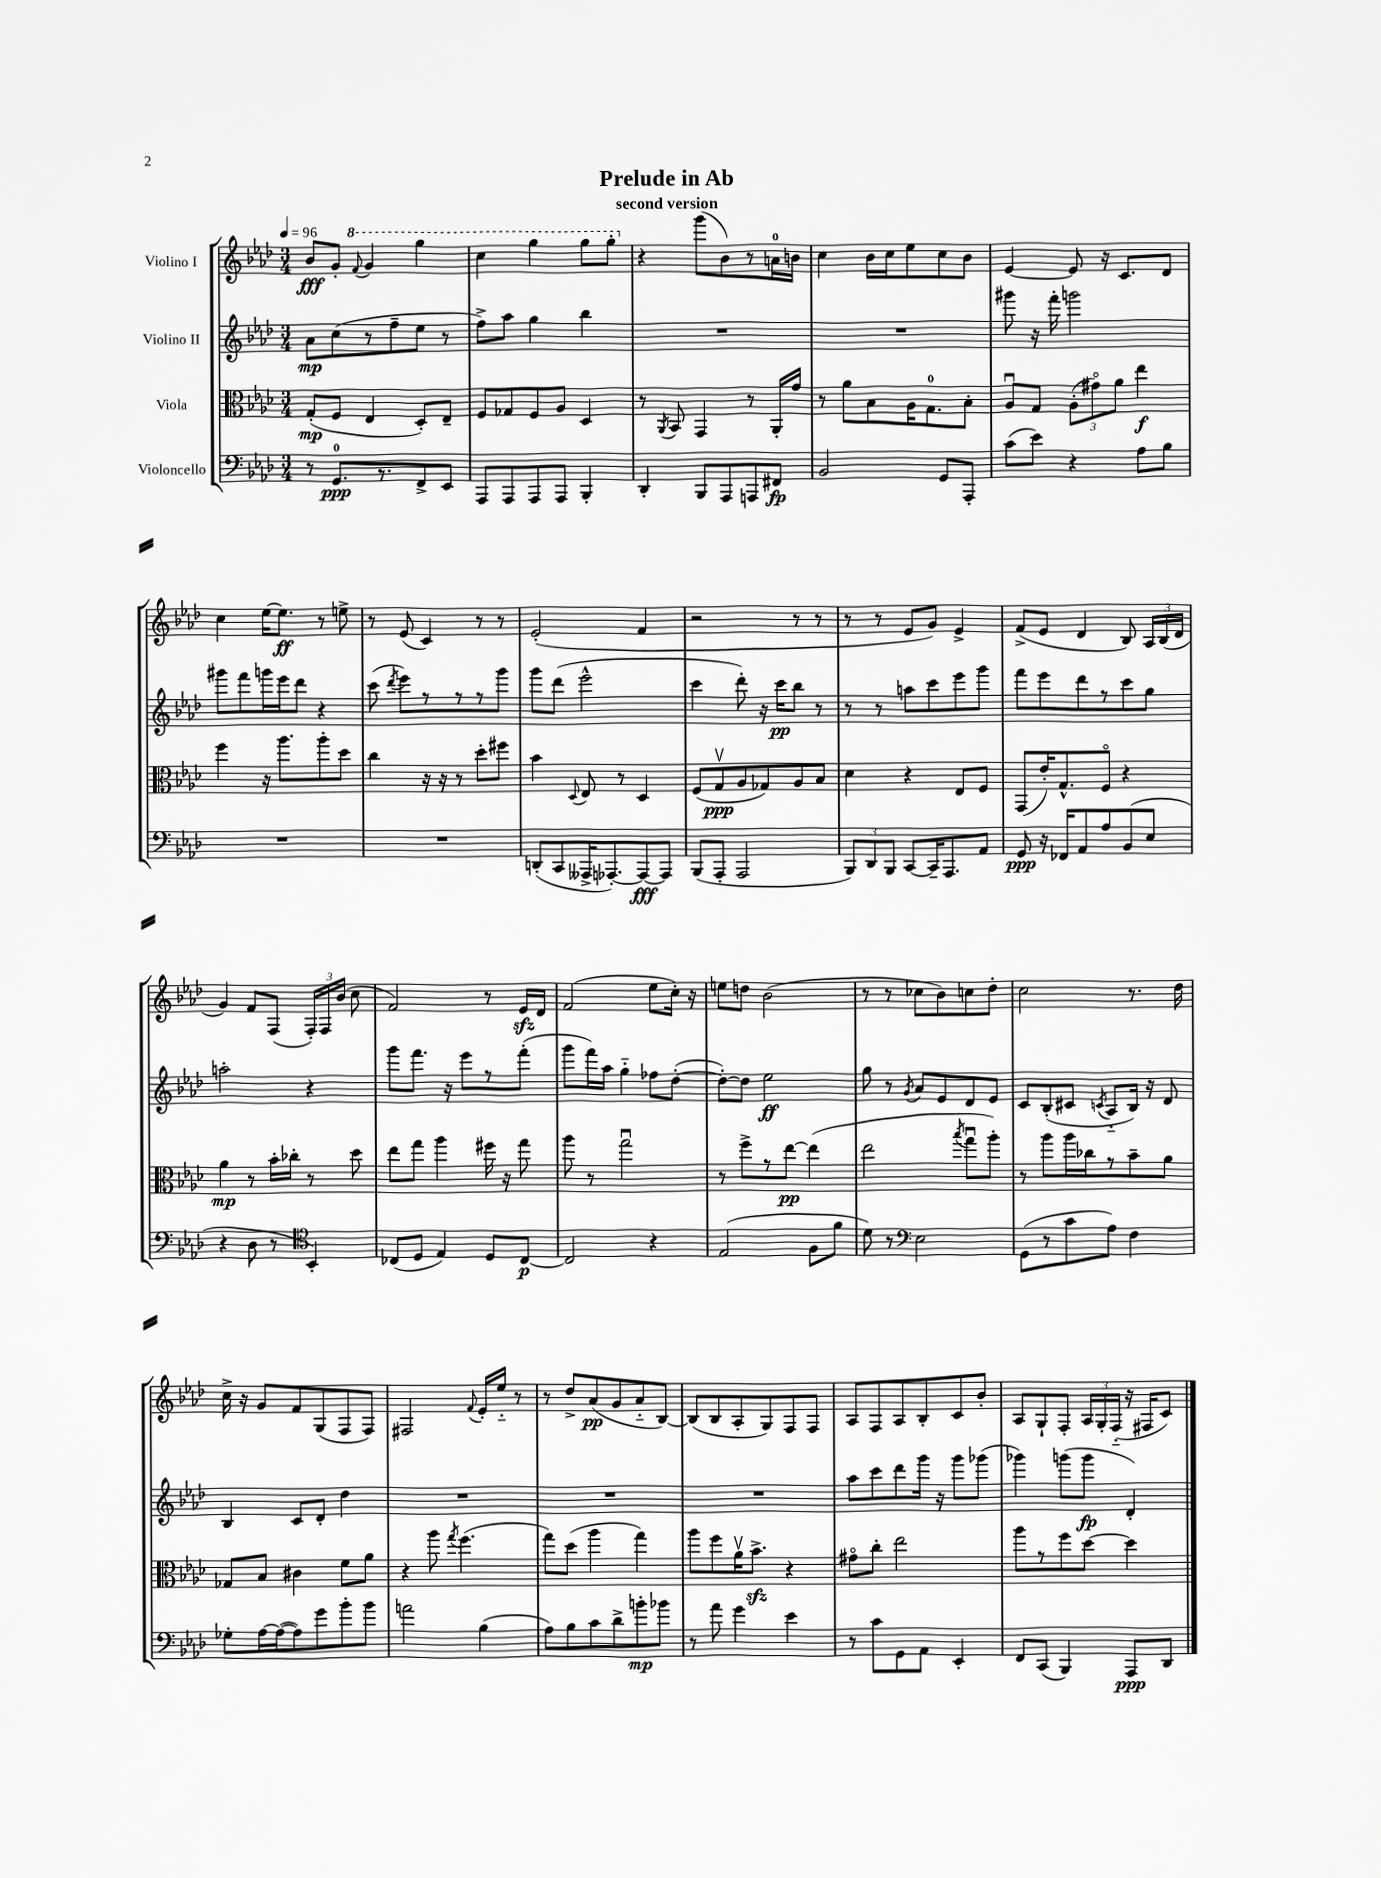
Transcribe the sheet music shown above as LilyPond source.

\header { title = "Prelude in Ab" subtitle = "second version" }
<<
\new StaffGroup <<
\new Staff = "s0" \with { instrumentName = "Violino I" } {
    \clef treble \key aes \major \numericTimeSignature \time 3/4 \tempo 4 = 96
    \autoBeamOff bes'8[\fff g'8]-. \ottava #1 \appoggiatura { f''8 } g''4 g'''4 |
    c'''4 g'''4 g'''8[ g'''8]-. \ottava #0 |
    r4 g'''8[( bes'8) r8 a'16-0 b'16] |
    c''4 bes'16[ c''16 ees''8 c''8 bes'8] |
    ees'4~ ees'8 r16 c'8.[ des'8] |
    c''4 ees''16[~ ees''8.]\ff r8 e''8-> |
    r8 ees'8( c'4) r8 r8 |
    ees'2-.( f'4 |
    r2 r8 r8 |
    r8 r8 ees'8[ g'8]) ees'4-> |
    f'8[->( ees'8] des'4 bes8) \tuplet 3/2 { aes16[ bes16( des'16] } |
    g'4) f'8[ f8]( \tuplet 3/2 { f16[-.) f16 bes'16]( } c''8 |
    f'2) r8 ees'16[\sfz des'16] |
    f'2( ees''8[ c''16]-.) r16 |
    e''8[ d''8] bes'2( |
    r8 r8 ces''8[ bes'8) c''8 des''8]-. |
    c''2 r8. des''16 |
    c''16-> r16 g'8[ f'8 g8( f8 f8]) |
    fis2 \appoggiatura { f'8 } ees'16[-. ees''16]-_ r8 |
    r8 des''8[-> aes'8\pp( g'8 aes'8-_ bes8]~) |
    bes8[( bes8 aes8-. g8) f8 f8] |
    aes8[ f8 aes8 bes8-. c'8 bes'8]-. |
    aes8[ g8-! f8]-. \tuplet 3/2 { aes16[ g16-. f16]-_( } r16 fis16[ c'8]) \bar "|." |
}
\new Staff = "s1" \with { instrumentName = "Violino II" } {
    \clef treble \key aes \major \numericTimeSignature \time 3/4
    \autoBeamOff aes'8[\mp c''8( r8 f''8-- ees''8] r8 |
    f''8[->) aes''8] g''4 bes''4 |
    R2. |
    R2. |
    gis'''8 r16 f'''16-. g'''2 |
    gis'''8[ f'''8 g'''16 ees'''16 des'''8] r4 |
    c'''8( \acciaccatura { des'''8 } ees'''8[) r8 r8 r8 g'''8] |
    g'''8[ des'''8]( ees'''2-^ |
    c'''4 des'''8-.) r16 c'''16[\pp bes''8] r8 |
    r8 r8 a''8[ c'''8 ees'''8 g'''8] |
    f'''8[ ees'''8 des'''8 r8 c'''8 g''8] |
    a''2-. r4 |
    g'''8[ f'''8.] r16 ees'''8[ r8 f'''8]-.( |
    g'''8[ f'''16) aes''16] g''4-_ fes''8[ des''8]~-.( |
    des''8[~-.) des''8] ees''2\ff |
    g''8 r8 \acciaccatura { g'8 } aes'8[ ees'8 des'8 ees'8] |
    c'8[ bes8-.( cis'8] \acciaccatura { c'8 } aes8[-_ bes16]) r16 des'8 |
    bes4 c'8[ des'8]-. des''4 |
    R2. |
    R2. |
    R2. |
    aes''8[ c'''8 des'''8 g'''16] r16 g'''8[ ges'''8]( |
    ges'''4) g'''8[( g'''8]\fp des'4-.) \bar "|." |
}
\new Staff = "s2" \with { instrumentName = "Viola" } {
    \clef alto \key aes \major \numericTimeSignature \time 3/4
    \autoBeamOff g8[-.\mp( f8] ees4 des8[-.) ees8]-- |
    f8[ ges8 f8 aes8] des4 |
    r8 \acciaccatura { aes,8 } bes,8 g,4 r8 aes,16[-. g'16] |
    r8 aes'8[ bes8 aes16 g8.-0 bes8]-. |
    aes8[\downbow g8] \tuplet 3/2 { aes8[-.( gis'8\flageolet) aes'8] } ees''4\f |
    f''4 r16 aes''8.[ aes''8-. des''8] |
    c''4 r16 r16 r8 des''8[-. fis''8] |
    bes'4 \appoggiatura { des8 } ees8 r8 des4 |
    f8[( g8\upbow\ppp aes8 ges8) aes8 bes8] |
    des'4 r4 ees8[ f8] |
    g,8[( ees'16-.) g8.-^ f8]\flageolet r4 |
    aes'4\mp r8 bes'16[-. ces''16]-. r8 des''8 |
    ees''8[ g''8] aes''4 fis''16 r16 g''8 |
    aes''8 r8 g''2\downbow |
    r8 f''8[-> r8 ees''8]~\pp ees''4( |
    ees''2 \acciaccatura { bes''8 } g''8[\downbow aes''8]-.) |
    r8 aes''8[ aes''16 ces''16 r8 bes'8-- aes'8] |
    ges8[ bes8] cis'4 f'8[ aes'8] |
    r4 aes''8 \acciaccatura { g''8 } f''4.( |
    g''8[) des''8]( aes''4 g''4) |
    aes''8[ f''8 aes'16\upbow bes'8.]->\sfz r4 |
    gis'8[\flageolet c''8]-. ees''2 |
    aes''8[ r8 f''8 des''8]~ des''4 \bar "|." |
}
\new Staff = "s3" \with { instrumentName = "Violoncello" } {
    \clef bass \key aes \major \numericTimeSignature \time 3/4
    \autoBeamOff r8 g,8.[-0\ppp r8. f,8-> ees,8] |
    aes,,8[ aes,,8 aes,,8 aes,,8] bes,,4-. |
    des,4-. bes,,8[ aes,,8 a,,8 fis,8]\fp |
    bes,2 g,8[ aes,,8]-. |
    c'8[( ees'8]) r4 aes8[ bes8] |
    R2. |
    R2. |
    d,8[-.( c,8 aeses,,16-> aes,,8.~-.) aes,,8~\fff aes,,8] |
    bes,,8[( aes,,8]-. aes,,2 |
    \tuplet 3/2 { bes,,8[) des,8 bes,,8] } c,8[~ c,16-- aes,,8. aes,8] |
    g,8\ppp r16 fes,16[ aes,8 aes8 bes,8( ees8] |
    r4 des8 r8 \clef tenor bes,4-.) |
    ces8[( des8] ees4) des8[ ces8]~\p |
    ces2 r4 |
    ees2( f8[ f'8] |
    des'8) r8 \clef bass ees2 |
    g,8[( r8 c'8 aes8]) f4 |
    ges8[-. aes16~ aes16~( aes8) g'8 bes'8-. bes'8] |
    a'2 bes4( |
    aes8[) bes8 c'8 des'8-> b'8-.\mp bes'8] |
    r8 aes'8 g'4 ees'4 |
    r8 c'8[ g,8 aes,8] ees,4-. |
    f,8[ c,8]( bes,,4) aes,,8[\ppp des,8] \bar "|." |
}
>>
>>
\layout { \context { \Score \remove "Bar_number_engraver" } }
